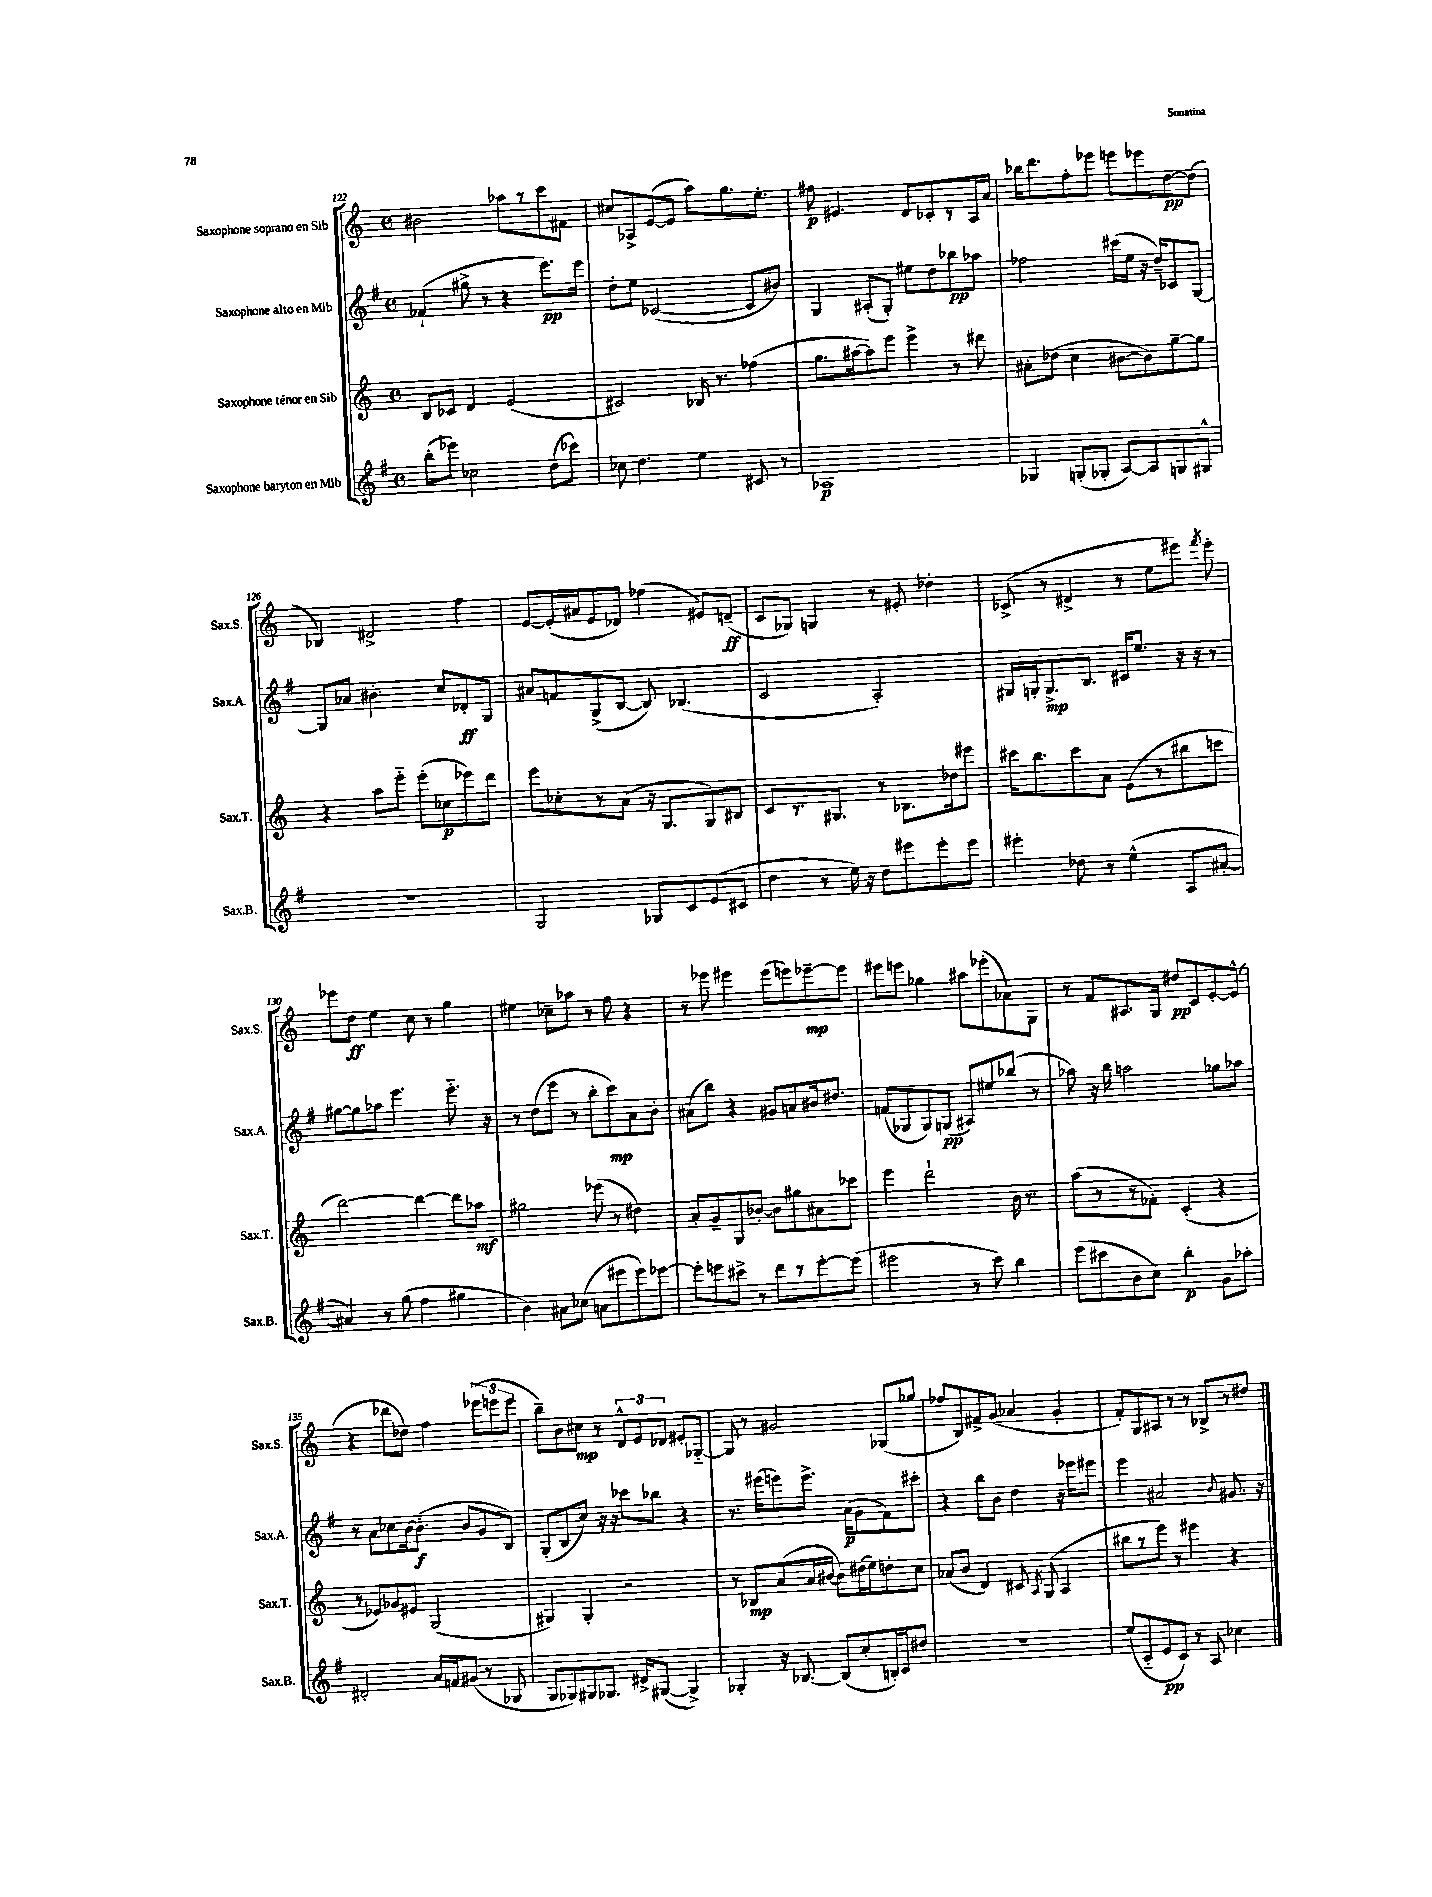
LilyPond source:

<<
\new StaffGroup <<
\new Staff = "s0" \with { instrumentName = "Saxophone soprano en Sib" shortInstrumentName = "Sax.S." } {
    \clef treble \key c \major \defaultTimeSignature \time 4/4
    \autoBeamOff bis'2 aes''8[ r8 c'''8 fis'8] |
    cis''8[ aes8-> e'8~( e'8] a''8[) g''8. e''8.]-. |
    fis''8\p eis'4. d'8[ ces'8-. r8 a16 a'16] |
    bes''16[ d'''8. f''8-. ees'''8] e'''8[ ees'''8 d''8~\pp d''8]( |
    bes4) dis'2-> f''4 |
    e'8[~ e'16-.( ais'16 e'8 des'8]) fes''4( eis'8[) d'8]--\ff( |
    c'8[ ges8]) g4 r8 eis'8-. des''4-. |
    ces'8->( r8 dis'4-> r8 e''8[ eis'''8]) \acciaccatura { f'''8 } eis'''8-. |
    ees'''8[ d''8]\ff e''4 c''8 r8 g''4 |
    eis''4 ces''8[-- aes''8] r8 f''8 r4 |
    r8 ees'''8 eis'''4 eis'''8[( e'''8) ees'''8~--\mp ees'''8] |
    eis'''8[ e'''8] ges''4 ais''8[ ees'''8-.( aes'8) g8] |
    r8 f'8[ ais8. g16] dis''8[\pp c'8 e'8~-. e'8]-^( |
    r4 des'''8[ des''8]) f''4 \tuplet 3/2 { ees'''8[( e'''8 e'''8] } |
    b''8[--) b'8 cis''8]\mp r8 \tuplet 3/2 { d'8[-^ e'8 des'8] } eis'8[-. ges8]~-_ |
    ges8 r8 gis'2 ges8[( ges''8] |
    fes''8[ b8) fis'8-> g'8]( aes'4 g'4-. |
    f'8[-.) g8 ais8] r8 r8 bes8[-> r8 dis''8] \bar "|." |
}
\new Staff = "s1" \with { instrumentName = "Saxophone alto en Mib" shortInstrumentName = "Sax.A." } {
    \clef treble \key g \major \defaultTimeSignature \time 4/4
    \autoBeamOff fes'4-!( gis''8-> r8 r4 e'''8.[\pp) e'''16] |
    d''8[-. e''8] ces'2~( ces'8[ bis'8]) |
    g4 ais8[-.( g8]-.) eis''8[ d''8 bes''8\pp aes''8] |
    fes''2 cis'''16[( e''16] r16 d''16[--) ces'8 g8]~ |
    g8[ aes'8] bis'4.-. c''8[ des'8-.\ff g8] |
    ais'8[ f'8 g8->( b8]~ b8) bes4.( |
    c'2 a2-.) |
    gis16[ g16-. g8.->\mp b8.] cis'16[ e''8.] r16 r16 r8 |
    gis''8[~ gis''8 aes''8] e'''4. e'''8.-_ r16 |
    r8 d''8[( e'''8] r8 b''8[-. c'''8\mp) a'8 b'8]-. |
    ais'8[( b''8]) r4 gis'8[ a'8 bis'16 dis''8.] |
    f'8[( ges8 ges8) g8]\pp( ais8[) eis''8 bes''8]( r8 |
    aes''8) r16 b''16 a''2 ges''8[ aes''8] |
    r8 a'8[ ces''8 b'16~ b'8.]-.\f( b'8[ g'8 b8]) |
    g8[-.( b8 c''8]) r16 r16 ces'''8[ bes''8] r4 |
    r8. eis'''16[( e'''8) e'''8.]-> a'16[\p( g'8 fis'8) cis'''8]-. |
    r4 b''8[ b'8] d''4 r16 ees'''16[ eis'''8] |
    e'''4 ais'2 \appoggiatura { b'8 } gis'8. r16 \bar "|." |
}
\new Staff = "s2" \with { instrumentName = "Saxophone ténor en Sib" shortInstrumentName = "Sax.T." } {
    \clef treble \key c \major \defaultTimeSignature \time 4/4
    \autoBeamOff b8[ ces'8] d'4 e'2( |
    cis'2) bes16 r8. fes''4( |
    g''8.[ ais''16~ ais''8) e'''8] e'''4-> r8 dis'''8 |
    ais'8[-. des''8]( c''4 bis'8[~ bis'8) g''8~-- g''8] |
    r4 a''8[ e'''8]-_ e'''8[-.( ces''8\p ees'''8) d'''8] |
    e'''8[ ces''8-. r8 a'8]( r16 g8.[ g8) bis8] |
    c'8[ r8. gis8.] r8 bes8.[ des''16 eis'''8] |
    cis'''16[ b''8. cis'''8 a'8] e'8[( r8 bis''8 c'''8] |
    d'''2~) d'''4~ d'''8[ aes''8]\mf |
    gis''2 ees'''8( r8 dis''4) |
    a'8[-. g'8-- g8 bes'8]~-. bes'8[ gis''8 ais'8 ces'''8] |
    e'''4 d'''2-! b'16 r8. |
    a''8[( r8 r8 fes'8]-.) c'4-.( r4 |
    r8 ees'8[) ges'8 eis'8] g2( |
    gis4) gis4-. r2 |
    r8 bes8[\mp a'8( a'16 bis'16]~ bis'8[) dis''16( e''16) d''8-. c''8] |
    aes'8[( b'8] d'4) cis'8 \acciaccatura { a8 } g8( a4 |
    bis''8[ r8 e'''8]) r8 eis'''4 r4 \bar "|." |
}
\new Staff = "s3" \with { instrumentName = "Saxophone baryton en Mib" shortInstrumentName = "Sax.B." } {
    \clef treble \key g \major \defaultTimeSignature \time 4/4
    \autoBeamOff b''8[-.( ees'''8]) ces''2 d''8[( ces'''8]) |
    ces''8 d''4. e''4 cis'8 r8 |
    aes1\p |
    ges4 g8[-.( ges8]-. a8[~) a8 g8 gis8]-^ |
    R1 |
    g2 ges8[ c'8 e'8( cis'8] |
    d''4 r8 e''16) r16 d''8[ eis'''8 eis'''8-. eis'''8] |
    eis'''4-. des''8 r8 e''4-^( a8[ ais'8]~-. |
    ais'4) r8 g''8( fis''4 gis''4 |
    b'4) ais'8[ ces''8]( a'8[ eis'''8 eis'''8) ees'''8]~ |
    ees'''8[-. e'''8 cis'''8]-> r8 d'''8[ r8 e'''8~-. e'''8]( |
    eis'''2 r8 c'''8) b''4 |
    e'''8[( cis'''8 b'8 c''8]) b''4-.\p g'8[ aes''8]-. |
    dis'2-. a'16[ f'16 gis'8]( r8 ges8 |
    g8[ ges8) gis8 ges8.] dis'16[-> gis8]~( gis4->) |
    ges4-. r16 bes8.~ bes8[( c''8-. b16-.) c'16 dis''8] |
    r1 |
    e''8[( c'8-_ e'8\pp c'8]) r8 a8 ces''4 \bar "|." |
}
>>
>>
\layout { \context { \Score currentBarNumber = #122 } }
